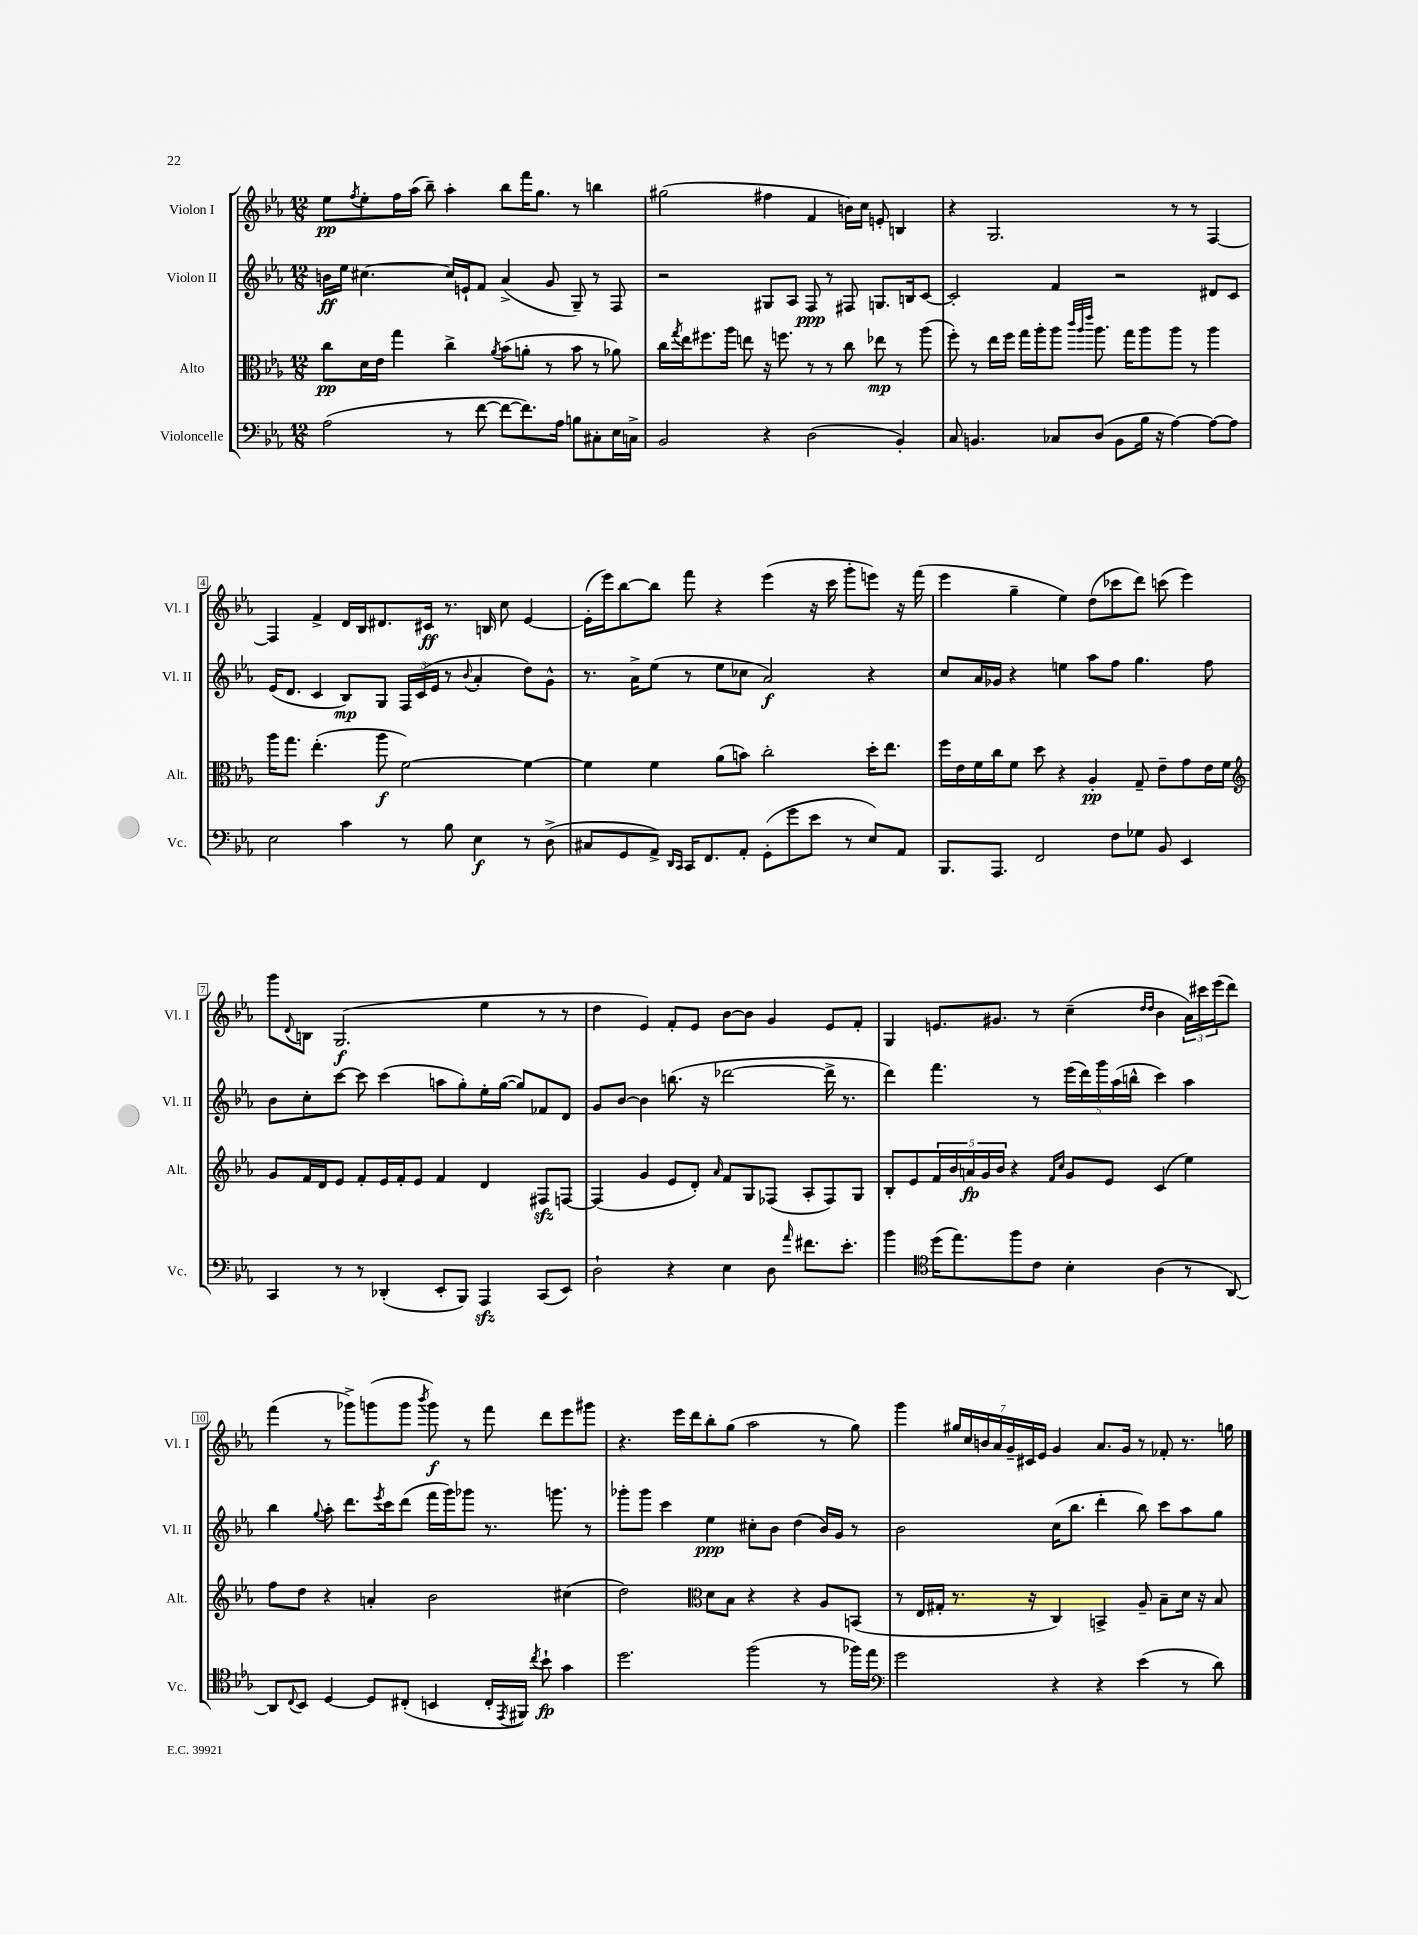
<<
\new StaffGroup <<
\new Staff = "s0" \with { instrumentName = "Violon I" shortInstrumentName = "Vl. I" } {
    \clef treble \key ees \major \numericTimeSignature \time 12/8
    ees''8\pp \acciaccatura { f''8 } ees''8-. f''16 aes''16( bes''8--) aes''4-. bes''8 f'''16 g''8. r8 b''4 |
    gis''2( fis''4 f'4 b'16) c''16 e'8-. b4 |
    r4 g2. r8 r8 f4~ |
    f4 f'4-> d'16 bes16 dis'8. cis'16\ff r8. b16 c''8 ees'4~ |
    ees'16-.( ees'''16) bes''8~ bes''8 f'''8 r4 ees'''4( r16 c'''16 g'''8-. e'''8) r16 f'''16( |
    ees'''4 g''4-- ees''4) d''8( ces'''8 d'''8) c'''8( ees'''4) |
    g'''8 \appoggiatura { d'8 } b8 g2.\f( ees''4 r8 r8 |
    d''4 ees'4) f'8-. ees'8 bes'8~ bes'8 g'4 ees'8 f'8-. |
    g4 e'8. gis'8. r8 c''4--( \grace { d''16 d''16 } bes'4 \tuplet 3/2 { aes'16) cis'''16 ees'''16( } d'''8) |
    f'''4( r8 ges'''8->) g'''8( g'''8 \acciaccatura { bes'''8 } g'''8\f) r8 f'''8 d'''8 ees'''8 gis'''8 |
    r4. ees'''16 d'''16 bes''8-. g''8( aes''2 r8 g''8) |
    g'''4 \tuplet 7/4 { gis''16 c''16 b'16 aes'16 g'16-- cis'16 ees'16 } g'4 aes'8. g'16 r8 fes'8-. r8. g''16 \bar "|." |
}
\new Staff = "s1" \with { instrumentName = "Violon II" shortInstrumentName = "Vl. II" } {
    \clef treble \key ees \major \numericTimeSignature \time 12/8
    b'16\ff ees''16 cis''4.~ cis''16 e'16-! f'8 aes'4->( g'8 g8--) r8 f8 |
    r2 gis8 aes8 f8\ppp r8 fis8 g8. b16 c'8~ |
    c'2-. f'4 r2 dis'8 c'8 |
    ees'16( d'8. c'4 bes8\mp) g8 \tuplet 3/2 { f16 c'16( ees'16 } r8 \appoggiatura { bes'8 } aes'4-. d''8) g'8-^ |
    r8. aes'16-> ees''8( r8 ees''8 ces''8 aes'2\f) r4 |
    c''8 aes'16 ges'16 r4 e''4 aes''8 f''8 g''4. f''8 |
    bes'8 c''8-. c'''8~ c'''8 c'''4( a''8 g''8-.) ees''16-. g''16~( g''8) fes'8 d'8 |
    g'8 bes'8~ bes'4 b''8.( r16 des'''2~ des'''16-> r8. |
    d'''4) f'''4. r8 \tuplet 5/4 { ees'''16( d'''16) g'''16 aes''16( b''16-^ } c'''4) aes''4 |
    bes''4 \appoggiatura { g''8 } aes''8-. d'''8. \acciaccatura { ees'''8 } c'''16 d'''8( f'''16 g'''16) ges'''8 r8. g'''8. r8 |
    ges'''8-. ges'''8 c'''4 ees''4\ppp cis''8-. bes'8 d''4( bes'16) g'16 r8 |
    bes'2 c''16( bes''8. d'''4-. bes''8) c'''8 aes''8 g''8 \bar "|." |
}
\new Staff = "s2" \with { instrumentName = "Alto" shortInstrumentName = "Alt." } {
    \clef alto \key ees \major \numericTimeSignature \time 12/8
    c''8\pp d'16 ees'16 g''4 c''4-> \acciaccatura { aes'8 } bes'8( a'8-. r8 bes'8 r8 aes'8) |
    c''16 \acciaccatura { g''8 } ees''16 fis''8. aes''16 e''8 r16 f''8. r8 r8 c''8 ees''8\mp r8 aes''8( |
    f''8-.) r8 ees''16 f''16 g''16 aes''16-. aes''8 \grace { c'''32 aes''32 ees'''32 } aes''8. g''16 aes''8 aes''8 r8 aes''4 |
    aes''16 g''8. ees''4.-.( aes''8\f f'2~) f'4~ |
    f'4 f'4 aes'8( b'8) c''2-. d''16-. ees''8. |
    f''16 ees'16 f'16 c''16 f'8 d''8 r4 aes4-.\pp g8-- ees'8-- g'8 ees'16 f'16 |
    \clef treble g'8 f'16 d'16 ees'8 f'8-. ees'16 f'16-. ees'8 f'4 d'4 fis8\sfz f8~ |
    f4( g'4 ees'8 d'8-.) \grace { aes'16 } f'8 g8 fes8( aes8-. fes8) g8 |
    bes8-. ees'8 \tuplet 5/4 { f'16 bes'16 a'16\fp g'16 bes'16 } r4 \grace { f'16 c''16 } g'8 ees'8 c'4( ees''4) |
    f''8 d''8 r4 a'4-. bes'2 cis''4( |
    d''2) \clef alto d'8 bes8 r4 r4 aes8 b,8( |
    r8 ees16 gis16-. r8. r16 c4) b,4-> aes8-- bes8-- d'16 r16 bes8 \bar "|." |
}
\new Staff = "s3" \with { instrumentName = "Violoncelle" shortInstrumentName = "Vc." } {
    \clef bass \key ees \major \numericTimeSignature \time 12/8
    aes2( r8 f'8~ f'8~ f'8.) aes16 b8 cis8-. ees16 c16-> |
    bes,2 r4 d2( bes,4-.) |
    c8 b,4. ces8 d8( b,8 bes16 r16 aes4~) aes8~ aes8 |
    ees2 c'4 r8 bes8 ees4\f r8 d8->( |
    cis8 g,8 aes,8->) \grace { d,16 c,16 } c,16 f,8. aes,8-. g,8-.( g'8 ees'8 r8 ees8) aes,8 |
    bes,,8. aes,,8. f,2 f8 ges8 bes,8 ees,4 |
    c,4 r8 r8 des,4-.( ees,8-. bes,,8) aes,,4\sfz c,8( ees,8) |
    d2-! r4 ees4 d8 \grace { aes'16 } fis'8. ees'8.-. |
    bes'4 \clef tenor d''16( ees''8.) f''8 c'8 bes4-. aes4( r8 aes,8~) |
    aes,8 \appoggiatura { c8 } bes,8 d4~ d8 cis8-.( b,4 cis16-. \acciaccatura { ees,8 } fis,16) \acciaccatura { c''8 } bes'8-!\fp g'4 |
    d''2. f''2( r8 fes''16) ees''16 |
    \clef bass g'2 r4 r4 ees'4( r8 d'8) \bar "|." |
}
>>
>>
\layout { \context { \Score \override BarNumber.stencil = #(make-stencil-boxer 0.1 0.3 ly:text-interface::print) } }
